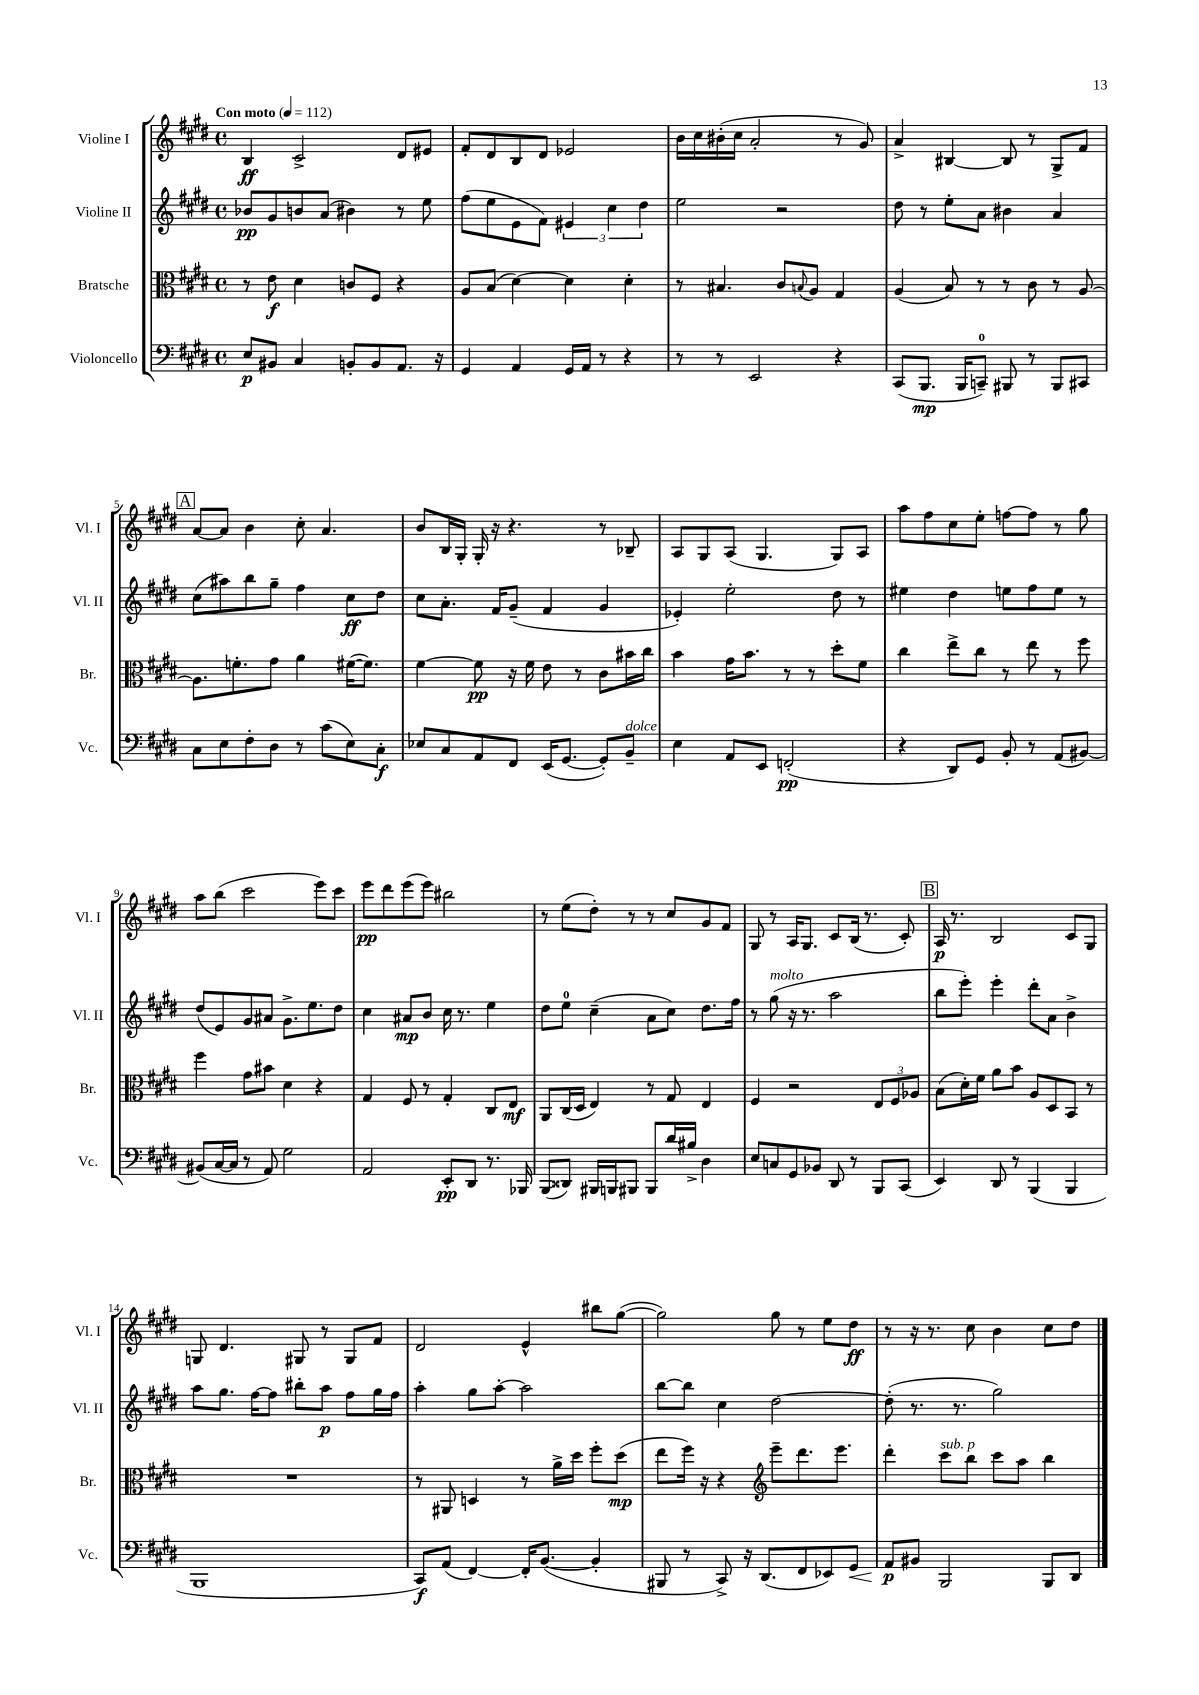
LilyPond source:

<<
\new StaffGroup <<
\new Staff = "s0" \with { instrumentName = "Violine I" shortInstrumentName = "Vl. I" } {
    \clef treble \key e \major \defaultTimeSignature \time 4/4 \tempo "Con moto" 4 = 112
    b4\ff cis'2-> dis'8 eis'8 |
    fis'8-. dis'8 b8 dis'8 ees'2 |
    b'16 cis''16 bis'16-.( cis''16 a'2-. r8 gis'8) |
    a'4-> bis4~ bis8 r8 gis8-> fis'8 |
    \mark \markup { \box "A" } a'8~ a'8 b'4 cis''8-. a'4. |
    b'8 b16 gis16-. gis16-. r16 r4. r8 bes8-- |
    a8 gis8 a8( gis4. gis8) a8 |
    a''8 fis''8 cis''8 e''8-. f''8~ f''8 r8 gis''8 |
    a''8 b''8( cis'''2 e'''8) cis'''8 |
    e'''8\pp dis'''8 e'''8( e'''8) bis''2 |
    r8 e''8( dis''8-.) r8 r8 cis''8 gis'8 fis'8 |
    gis8 r8 a16 gis8. cis'8 b16( r8. cis'8-.) |
    \mark \markup { \box "B" } a16\p r8. b2 cis'8 gis8 |
    g8 dis'4. gis8 r8 gis8 fis'8 |
    dis'2 e'4-^ bis''8 gis''8~( |
    gis''2) gis''8 r8 e''8 dis''8\ff |
    r8 r16 r8. cis''8 b'4 cis''8 dis''8 \bar "|." |
}
\new Staff = "s1" \with { instrumentName = "Violine II" shortInstrumentName = "Vl. II" } {
    \clef treble \key e \major \defaultTimeSignature \time 4/4
    bes'8\pp gis'8 b'8 a'8( bis'4) r8 e''8 |
    fis''8( e''8 e'8 fis'8) \tuplet 3/2 { eis'4 cis''4 dis''4 } |
    e''2 r2 |
    dis''8 r8 e''8-. a'8 bis'4 a'4 |
    \mark \markup { \box "A" } cis''8( ais''8) b''8 gis''8-- fis''4 cis''8\ff dis''8 |
    cis''8 a'8.-. fis'16 gis'8--( fis'4 gis'4 |
    ees'4-.) e''2-. dis''8 r8 |
    eis''4 dis''4 e''8 fis''8 e''8 r8 |
    dis''8( e'8) gis'8 ais'8 gis'8.-> e''8. dis''8 |
    cis''4 ais'8\mp b'8 cis''16 r8. e''4 |
    dis''8 e''8-0 cis''4--( a'8 cis''8) dis''8. fis''16 |
    r8 gis''8^\markup { \italic "molto" }( r16 r8. a''2 |
    \mark \markup { \box "B" } b''8 e'''8-.) e'''4-. dis'''8-. a'8 b'4-> |
    a''8 gis''8. fis''16~ fis''8 bis''8-. a''8\p fis''8 gis''16 fis''16 |
    a''4-. gis''8 a''8~-. a''2 |
    b''8~ b''8 cis''4 dis''2~ |
    dis''8-.( r8. r8. gis''2) \bar "|." |
}
\new Staff = "s2" \with { instrumentName = "Bratsche" shortInstrumentName = "Br." } {
    \clef alto \key e \major \defaultTimeSignature \time 4/4
    r8 e'8\f dis'4 c'8 fis8 r4 |
    a8 b8( dis'4~) dis'4 dis'4-. |
    r8 bis4. cis'8 \appoggiatura { b8 } a8 gis4 |
    a4( b8) r8 r8 cis'8 r8 a8~ |
    \mark \markup { \box "A" } a8. f'8.-. gis'8 a'4 fis'16~( fis'8.) |
    fis'4~ fis'8\pp r16 fis'16 e'8 r8 cis'8 bis'16 cis''16 |
    b'4 gis'16 b'8. r8 r8 dis''8-. fis'8 |
    cis''4 e''8-> cis''8 r8 e''8 r8 fis''8 |
    fis''4 gis'8 bis'8 dis'4 r4 |
    gis4 fis8 r8 gis4-. cis8 e8\mf |
    a,8 cis16( dis16 e4) r8 gis8 e4 |
    fis4 r2 \tuplet 3/2 { e8 fis8 aes8 } |
    \mark \markup { \box "B" } b8( dis'16-.) fis'16 a'8 b'8 a8 dis8 b,8 r8 |
    R1 |
    r8 ais,8 d4 r8 a'16-> dis''16 fis''8-. dis''8\mp( |
    e''8 fis''16) r16 r4 \clef treble e'''8-- dis'''8. e'''8. |
    dis'''4-. cis'''8^\markup { \italic "sub. p" } b''8 cis'''8 a''8 b''4 \bar "|." |
}
\new Staff = "s3" \with { instrumentName = "Violoncello" shortInstrumentName = "Vc." } {
    \clef bass \key e \major \defaultTimeSignature \time 4/4
    e8\p bis,8 cis4 b,8-. b,8 a,8. r16 |
    gis,4 a,4 gis,16 a,16 r8 r4 |
    r8 r8 e,2 r4 |
    cis,8( b,,8.\mp b,,16 c,8-0--) bis,,8 r8 bis,,8 cis,8 |
    \mark \markup { \box "A" } cis8 e8 fis8-. dis8 r8 cis'8( e8) cis8-.\f |
    ees8 cis8 a,8 fis,8 e,16( gis,8.~ gis,8-.) b,8--^\markup { \italic "dolce" } |
    e4 a,8 e,8 f,2-.\pp( |
    r4 dis,8) gis,8 b,8-. r8 a,8( bis,8~) |
    bis,8( cis16~ cis16 r8 a,8) gis2 |
    a,2 e,8-.\pp dis,8 r8. bes,,16 |
    b,,8( disis,8) bis,,16 b,,16 bis,,8 bis,,8 dis'16 bis16-> dis4 |
    e8 c8 gis,8 bes,8 dis,8 r8 b,,8 cis,8( |
    \mark \markup { \box "B" } e,4) dis,8 r8 b,,4( b,,4 |
    b,,1 |
    cis,8\f) a,8( fis,4~) fis,16-. b,8.~( b,4-. |
    bis,,8 r8 cis,8->) r16 dis,8.( fis,8 ees,8) gis,8\< |
    a,8\p\! bis,8 b,,2 b,,8 dis,8 \bar "|." |
}
>>
>>
